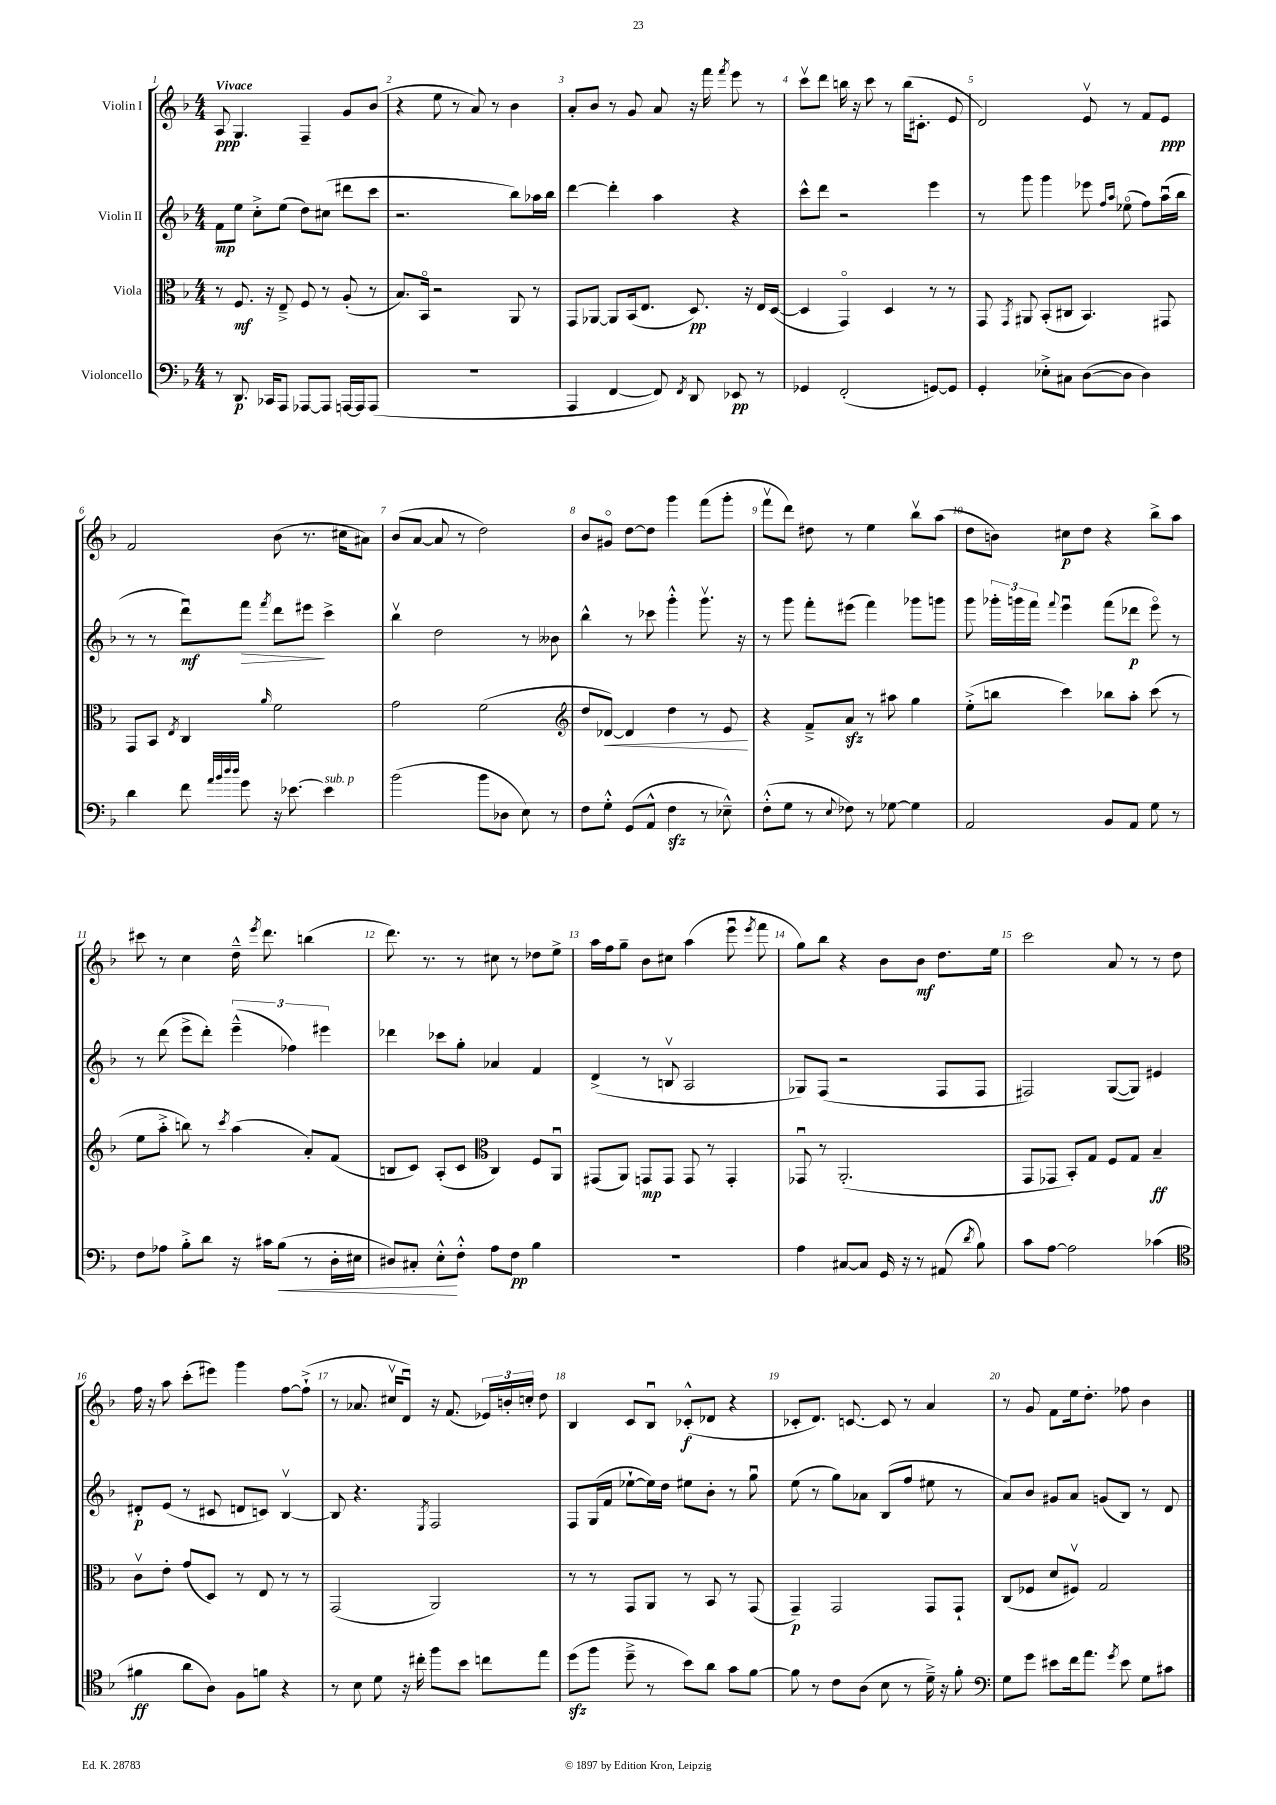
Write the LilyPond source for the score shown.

<<
\new StaffGroup <<
\new Staff = "s0" \with { instrumentName = "Violin I" } {
    \clef treble \key f \major \numericTimeSignature \time 4/4 \tempo "Vivace"
    \autoBeamOff a8\ppp g4. f4-- g'8[ bes'8]( |
    r4 e''8 r8 a'8) r8 bes'4 |
    a'8[-. bes'8] r8 g'8 a'8 r16 f'''16 \acciaccatura { f'''8 } e'''8 r8 |
    c'''8[\upbow d'''8] b''16 r16 c'''8 r8 b''16[( cis'8.]-. e'8 |
    d'2) e'8\upbow r8 f'8[ e'8]\ppp |
    f'2 bes'8( r8. cis''16[ ais'8]) |
    bes'8[( a'8]~ a'8 r8 d''2) |
    bes'8[ gis'8]\flageolet d''8[~ d''8] g'''4 f'''8[( g'''8]-. |
    f'''8[\upbow d'''8]) dis''8 r8 e''4 bes''8[\upbow a''8]( |
    d''8[ b'8]) cis''8[\p d''8] r4 bes''8[-> a''8] |
    cis'''8 r8 c''4 d''16---^ \acciaccatura { e'''8 } d'''8. b''4( |
    d'''8.) r8. r8 cis''8 r8 des''8[ e''8]-> |
    a''16[ f''16 g''8]-- bes'8[ cis''8] a''4( e'''8\downbow \acciaccatura { e'''8 } f'''8 |
    g''8[) bes''8] r4 bes'8[ bes'8]\mf d''8.[ e''16] |
    c'''2 a'8 r8 r8 d''8 |
    f''16 r16 a''8 c'''8[-.( eis'''8]) g'''4 f''8[~ f''8]-!->( |
    r8 aes'8. cis''16[\upbow d'8]\downbow) r16 f'8.( \tuplet 3/2 { ees'16[) b'16-. c''16]-. } d''8 |
    bes4 c'8[ bes8]\downbow ces'8[-.-^\f( des'8] r4 |
    ces'8[-. d'8.]) c'8.~ c'8 r8 a'4 |
    r8 g'8 f'8[ e''16 d''8.]-. fes''8 bes'4 \bar "|." |
}
\new Staff = "s1" \with { instrumentName = "Violin II" } {
    \clef treble \key f \major \numericTimeSignature \time 4/4
    \autoBeamOff f'8[\mp e''8] c''8[-.-> e''8]( d''8[) cis''8]( dis'''8[ c'''8] |
    r2. bes''8[) aes''16 bes''16] |
    d'''4~ d'''4-. a''4 r4 |
    c'''8[-^ d'''8] r2 e'''4 |
    r8 g'''8 g'''4 ees'''8 \grace { f''16[ a''16] } ees''8\flageolet( f''8[) a''16\downbow( bes''16] |
    r8 r8 d'''8[\downbow\mf) f'''8]\> \acciaccatura { f'''8 } d'''8[ eis'''8]\! c'''4-> |
    bes''4\upbow d''2 r8 beses'8 |
    bes''4-^ r8 ces'''8 g'''4-.-^ g'''8.\upbow r16 |
    r8 g'''8 f'''8[-. eis'''8]( f'''4) ges'''8[ g'''8] |
    g'''8 \tuplet 3/2 { ges'''16[-. g'''16 f'''16] } \appoggiatura { f'''8 } e'''4\downbow f'''8[( des'''8]\p e'''8\flageolet) r8 |
    r8 d'''8( e'''8[-> d'''8]-.) \tuplet 3/2 { e'''4---^( fes''4) eis'''4 } |
    des'''4 ces'''8[ g''8]-. aes'4 f'4 |
    d'4->( r8 b8\upbow a2 |
    ges8[) f8]( r2 f8[ f8] |
    fis2) g8[~( g8]) eis'4 |
    dis'8[-.\p e'8]( r8 cis'8 d'8[ c'8]) bes4~\upbow |
    bes8 r4. \acciaccatura { e8 } f2 |
    f8[ g16( f'16] ees''8[~-! ees''16) d''16] eis''8[ bes'8]-. r8 g''8\downbow |
    e''8( r8 g''8[) aes'8] bes8[( f''8] eis''8 r8 |
    a'8[) bes'8] gis'8[ a'8] g'8[( bes8]) r8 d'8 \bar "|." |
}
\new Staff = "s2" \with { instrumentName = "Viola" } {
    \clef alto \key f \major \numericTimeSignature \time 4/4
    \autoBeamOff r8 f8.\mf r16 e8---> f8 r8 a8-.( r8 |
    bes8.[) bes,16]\flageolet r2 a,8 r8 |
    g,8[ aes,8]~ aes,8[ bes,16( e8.] d8.\pp) r16 e16[ d16]~( |
    d4 g,4\flageolet) d4 r8 r8 |
    g,8 \acciaccatura { g,8 } ais,8 bes,8[-.( cis8] bes,4.) gis,8 |
    g,8[ bes,8] \acciaccatura { e8 } c4 \grace { a'16 } f'2 |
    g'2 f'2( |
    \clef treble d''8[ des'8]~\<) des'4 d''4 r8 e'8\! |
    r4 f'8[---> a'8]\sfz r8 ais''8 g''4 |
    e''8[-.->( b''8] c'''4) bes''8[ a''8]-. c'''8( r8 |
    e''8[ a''8]-.-> b''8) r8 \acciaccatura { c'''8 } a''4( a'8[-.) f'8]( |
    b8[ c'8]) a8[-.( c'8] \clef alto c4) f8[ a,8]\downbow |
    gis,8[( a,8]) g,8[\mp g,8] g,8 r8 g,4-. |
    ges,8\downbow r8 a,2.-.( |
    g,8[ ges,8] bes,8[-.) g8] f8[ g8] bes4--\ff |
    c'8[\upbow e'8]-. g'8[( d8]) r8 e8 r8 r8 |
    g,2( a,2) |
    r8 r8 g,8[ a,8] r8 bes,8 r8 g,8( |
    g,4--\p) g,2 g,8[ g,8]-! |
    c8[( fes8] d'8[ fis8]\upbow) g2 \bar "|." |
}
\new Staff = "s3" \with { instrumentName = "Violoncello" } {
    \clef bass \key f \major \numericTimeSignature \time 4/4
    \autoBeamOff r8 d,8.\p ces,16[ a,,8] aes,,8[~ aes,,8] a,,16[~ a,,16 a,,8]( |
    R1 |
    a,,4 f,4~ f,8) \acciaccatura { f,8 } d,8 ees,8\pp r8 |
    ges,4 f,2-.( g,8[~) g,8] |
    g,4-. ees8[-.-> cis8] d8[~( d8] d4) |
    d'4 f'8 \grace { a'32[ bes'32 d''32 d''32] } g'8 r16 ees'8.~ ees'4^\markup { \italic "sub. p" } |
    bes'2( bes'8[ des8] e8) r8 |
    f8[ g8]-.-^ g,8[( a,8]-^ f4\sfz r8 ees8---^) |
    f8[-.-^( g8] r8 \appoggiatura { e8 } fes8) r8 ges8~ ges4 |
    a,2 bes,8[ a,8] g8 r8 |
    f8[ aes8] bes8[-.-> d'8] r16 cis'16[ bes8]\<( r8 d16[-. eis16] |
    dis8[) cis8]-. e8[-.-^\! f8]-.-^ a8[ f8]\pp bes4 |
    R1 |
    a4 cis8[~ cis8] g,16 r16 r8 ais,8( \acciaccatura { d'8 } bes8) |
    c'8[ a8]~ a2 ces'4( |
    \clef tenor fis'4\ff a'8[ a8]) f8[ f'8] r4 |
    r8 bes8 d'8 r16 cis''16-. f''8[ bes'8] c''8[ e''8] |
    d''8[\sfz( f''8] d''8---> r8 bes'8[) a'8] g'8[ f'8]~ |
    f'8 r8 c'8[ a8]( bes8 r8 d'16--->) r16 f'8-. |
    \clef bass g8[ g'8] eis'8[ f'16 a'8.] \acciaccatura { g'8 } eis'8 g8[ cis'8] \bar "|." |
}
>>
>>
\layout { \context { \Score \override BarNumber.break-visibility = ##(#f #t #t) barNumberVisibility = #all-bar-numbers-visible } }
